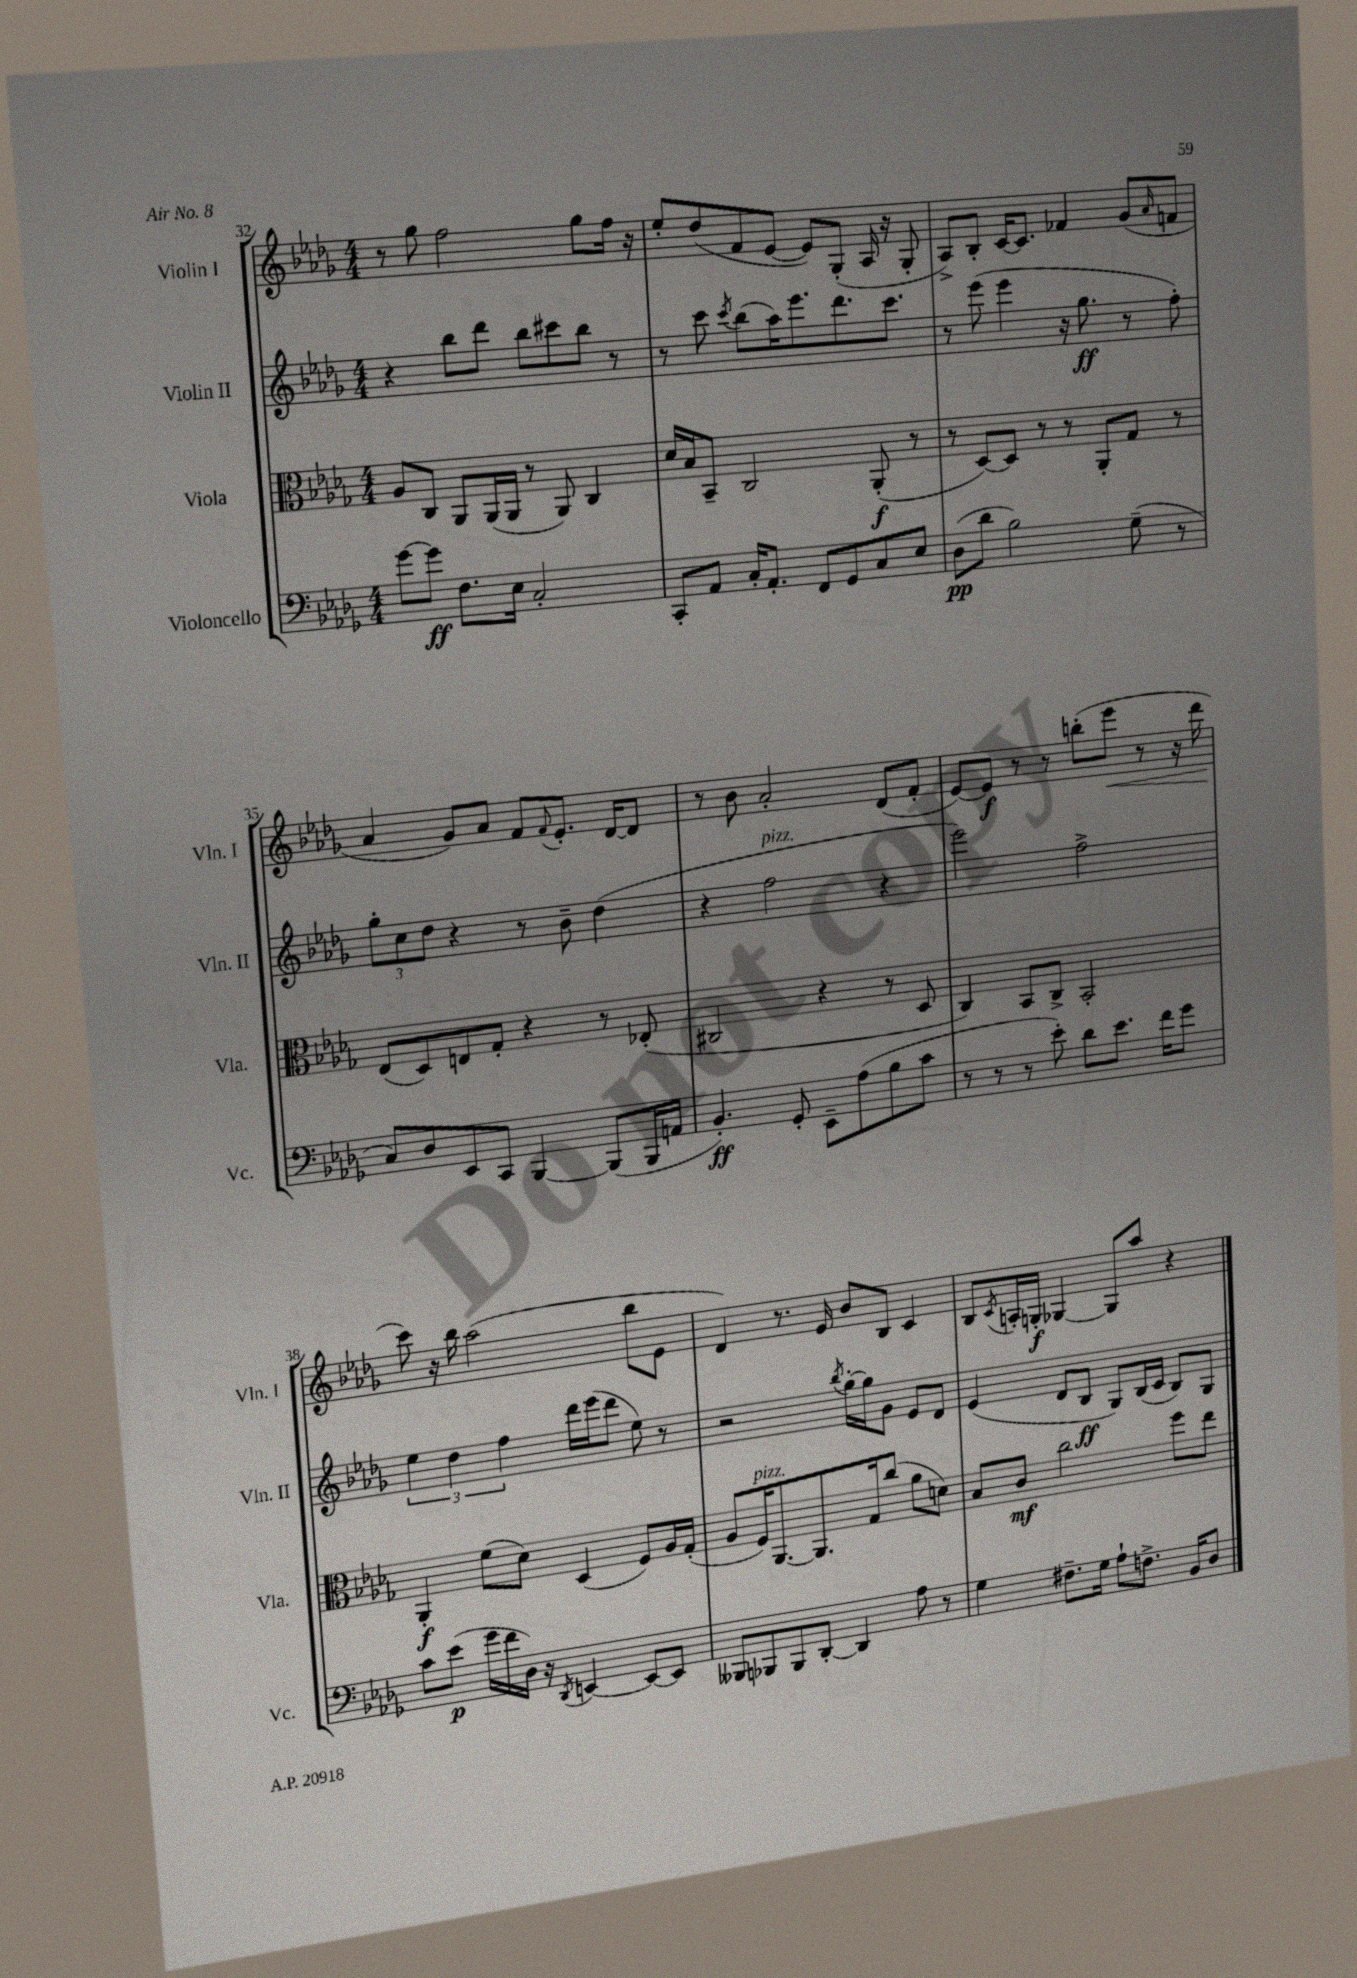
<<
\new StaffGroup <<
\new Staff = "s0" \with { instrumentName = "Violin I" shortInstrumentName = "Vln. I" } {
    \clef treble \key des \major \numericTimeSignature \time 4/4
    r8 ges''8 f''2 ges''8 f''16 r16 |
    ees''8-. des''8( f'8 ees'8~ ees'8) ges8-.( aes16 r16 ges8-. |
    aes8->) bes8-. c'16~ c'8. fes'4 ges'8( \grace { aes'16 } f'8 |
    aes'4 ges'8) aes'8 f'8 \appoggiatura { f'8 } ees'8.-. des'16~ des'8 |
    r8 bes'8 aes'2-. des'8( f'8-. |
    ees'8~) ees'8\f r8 r8 b''8-.( ees'''8\< r8 r16 des'''16 |
    c'''8\!) r16 bes''16 aes''2( bes''8 ees'8 |
    des'4) r8. ees'16 bes'8 bes8 c'4 |
    bes8 \acciaccatura { c'8 } a16-. g16-.\f ges4~ ges8 aes''8 r4 \bar "|." |
}
\new Staff = "s1" \with { instrumentName = "Violin II" shortInstrumentName = "Vln. II" } {
    \clef treble \key des \major \numericTimeSignature \time 4/4
    r4 bes''8 des'''8 bes''8 cis'''8 bes''8 r8 |
    r8 c'''8 \acciaccatura { c'''8 } bes''8( aes''16) ees'''8. des'''8. c'''8. |
    r8 ees'''8( ees'''4 r16 ges''8.\ff r8 f''8-.) |
    \tuplet 3/2 { ges''8-. c''8 des''8 } r4 r8 bes'8-- des''4( |
    r4 f''2^\markup { \italic "pizz." } r4 |
    ees'''2) f''2-> |
    \tuplet 3/2 { ees''4 des''4 f''4 } des'''16 ees'''16( des'''8 ees''8) r8 |
    r2 \acciaccatura { bes''8 } ges''16~-. ges''16 ges'8 ees'8 des'8 |
    ees'4( des'8 bes8\ff ges8) bes16( c'16 bes8) ges8 \bar "|." |
}
\new Staff = "s2" \with { instrumentName = "Viola" shortInstrumentName = "Vla." } {
    \clef alto \key des \major \numericTimeSignature \time 4/4
    aes8 c8 aes,8 aes,16( aes,16 r8 aes,8) c4 |
    des'16 bes16 bes,8-- c2 aes,8-.\f( r8 |
    r8 des8~) des8 r8 r8 aes,8-. ges8 r8 |
    ees8( des8) e8 ges8-. r4 r8 ees8-.( |
    cis2 r4 r8 des8 |
    c4) bes,8 c8-> bes,2-. |
    aes,4-.\f f'8( des'8) des4( f8) aes16 ges16-.( |
    aes8 f16^\markup { \italic "pizz." }) aes,8.~ aes,8. ges16 c''8( aes'8 d'8) |
    bes8 c'8\mf c''2 f''8 ees''8 \bar "|." |
}
\new Staff = "s3" \with { instrumentName = "Violoncello" shortInstrumentName = "Vc." } {
    \clef bass \key des \major \numericTimeSignature \time 4/4
    ges'8~ ges'8\ff f8. ees16 c2-. |
    c,8-. aes,8 c16-. aes,8.-. f,8 ges,8 c8 ees8 |
    des8\pp( des'8 bes2) ges8--( r8 |
    c8) des8 ees,8 c,8 bes,,4~ bes,,8( bes,,16 a,16 |
    bes,4.-.\ff) ges,8-. ees,8-- aes8( bes8 c'8 |
    r8 r8 r8 ees'8-.) des'8 ees'8. f'16 ges'8 |
    c'8 ees'8\p( ges'16 f'16 des16) r16 \acciaccatura { des,8 } e,4~ e,8~ e,8 |
    beses,,8 bes,,8 bes,,8 des,8~-. des,4 aes8 r8 |
    ges4 fis8.-- ges16 aes8-! f8.-> bes,16 des8 \bar "|." |
}
>>
>>
\layout { \context { \Score currentBarNumber = #32 } }
